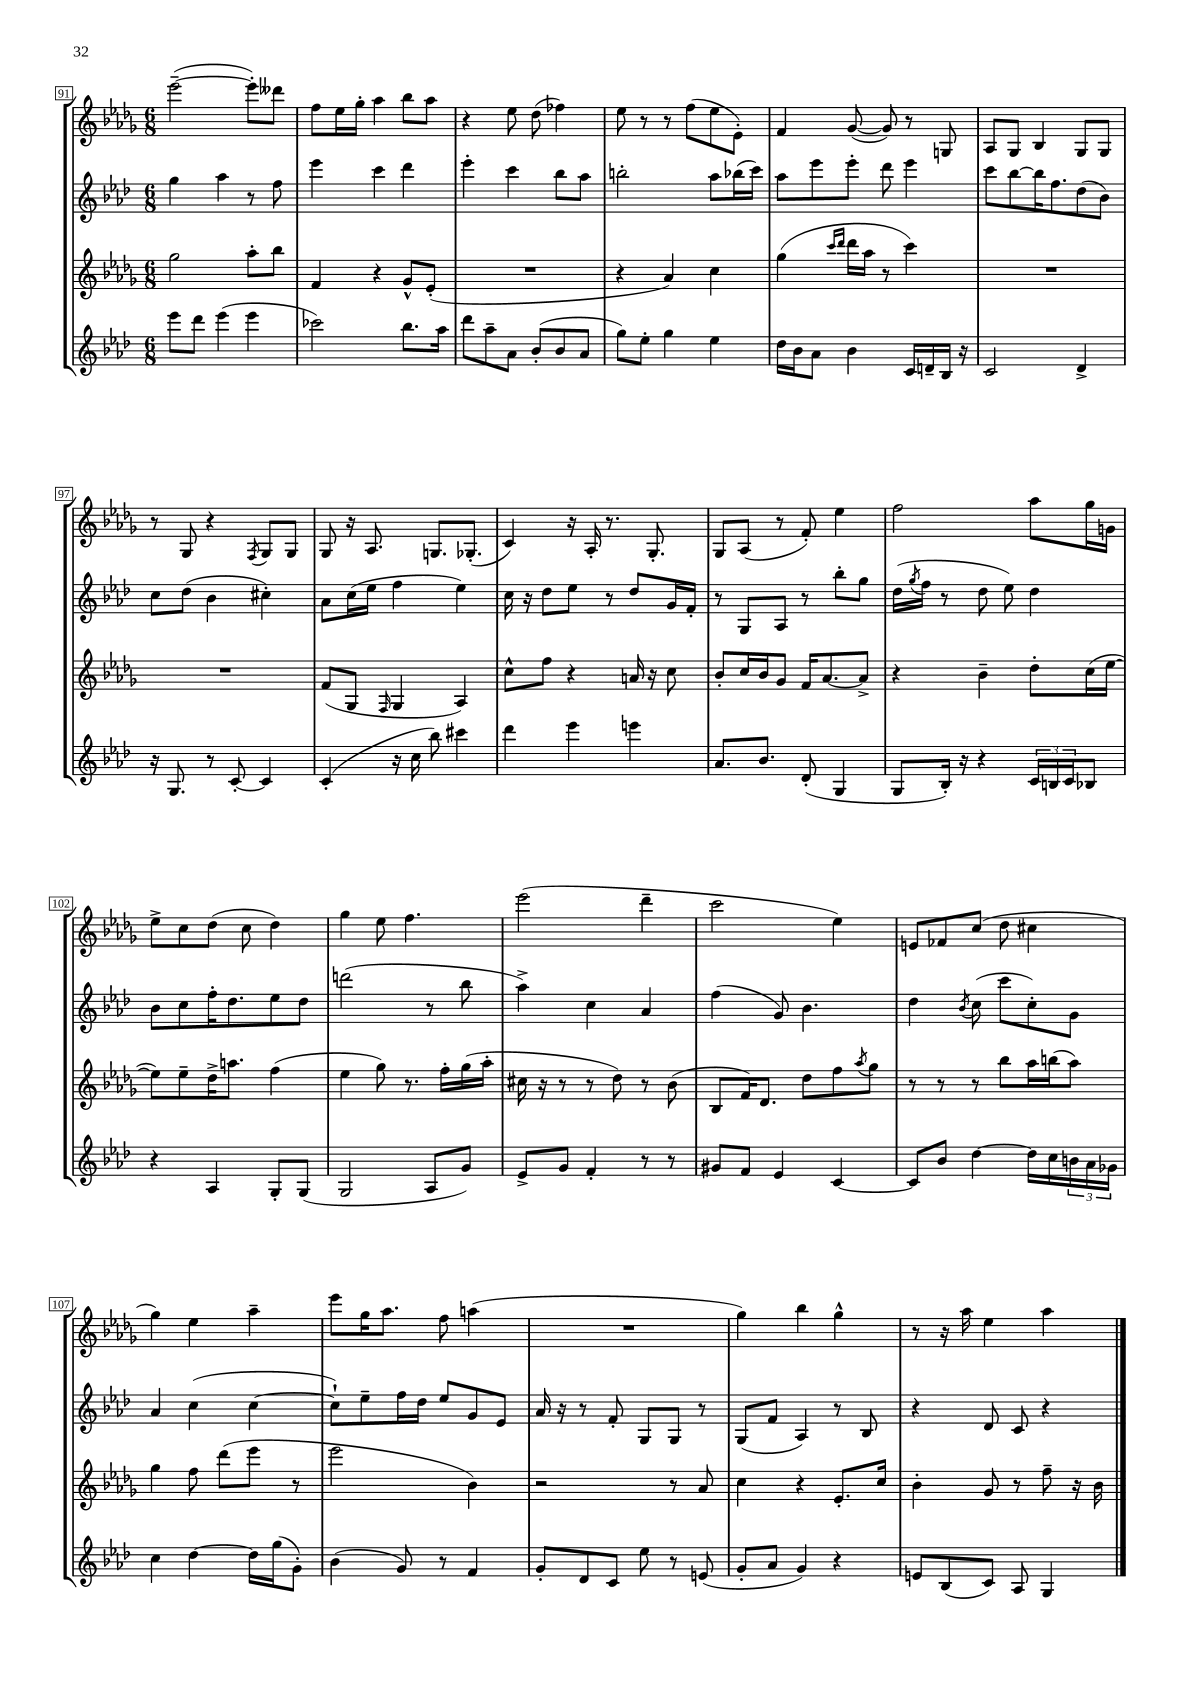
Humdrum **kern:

**kern	**kern	**kern	**kern
*staff4	*staff3	*staff2	*staff1
*clefG2	*clefG2	*clefG2	*clefG2
*k[b-e-a-d-]	*k[b-e-a-d-g-]	*k[b-e-a-d-]	*k[b-e-a-d-g-]
*M6/8	*M6/8	*M6/8	*M6/8
8eee-\L	2gg-\	4gg\	([2eee-~\
8ddd-\J	.	.	.
(4eee-\	.	4aa-\	.
4eee-\	8aa-'\L	8r	8eee-'\]L)
.	8bb-\J	8ff\	8ddd--\J
=	=	=	=
2ccc-\)	4f/	4eee-\	8ff\L
.	.	.	16ee-\L
.	.	.	16gg-'\JJ
.	4r	4ccc\	4aa-\
8.bb-\L	8g-^^/L	4ddd-\	8bb-\L
.	(8e-'/J	.	8aa-\J
16aa-\Jk	.	.	.
=	=	=	=
8ddd-\L	2.r	4eee-'\	4r
8aa-~\	.	.	.
8a-\J	.	4ccc\	8ee-\
(8b-'/L	.	.	(8dd-\
8b-/	.	8bb-\L	4ff-\)
8a-/J	.	8aa-\J	.
=	=	=	=
8gg\L)	4r	2bb'\	8ee-\
8ee-'\J	.	.	8r
4gg\	4a-/)	.	8r
.	.	.	(8ff\L
4ee-\	4cc\	8aa-\L	8ee-\
.	.	(16bb-\L	8e-'\J)
.	.	16ccc\JJ)	.
=	=	=	=
16dd-\LL	(4gg-\	8aa-\L	4f/
16b-\J	.	.	.
8a-\J	.	8eee-\	.
.	16qqccc/LL	.	.
.	16qqddd-/JJ	.	.
4b-\	16ddd-\LL	8eee-'\J	([8g-/
.	16aa-\JJ	.	.
.	8r	8ddd-\	8g-/])
16c/LL	4ccc\)	4eee-\	8r
16d~/	.	.	.
16B-/JJ	.	.	8G/
16r	.	.	.
=	=	=	=
2c/	2.r	8ccc\L	8A-/L
.	.	[8bb-\	8G-/J
.	.	16bb-\]K	4B-/
.	.	8.ff\	.
4d-^/	.	(8dd-\	8G-/L
.	.	8b-\J)	8G-/J
=	=	=	=
16r	2.r	8cc\L	8r
8.G/	.	.	.
.	.	(8dd-\J	8G-/
8r	.	4b-\	4r
[8c'/	.	.	.
.	.	.	8qF/
4c/]	.	4cc#'\)	8G-/L
.	.	.	8G-/J
=	=	=	=
(4c'/	(8f/L	8a-\L	8G-/
.	8G-/J	(16cc\L	16r
.	.	16ee-\JJ	8.A-/
.	16qqF/	.	.
16r	4G-/	4ff\	.
16cc\	.	.	.
8bb-\)	.	.	8.G/L
4ccc#\	4A-/)	4ee-\)	.
.	.	.	(8.G-'/J
=	=	=	=
4ddd-\	8cc^^\L	16cc\	4c/)
.	.	16r	.
.	8ff\J	8dd-\L	.
4eee-\	4r	8ee-\J	16r
.	.	.	16A-'/
.	.	8r	8.r
4eee\	16a/	8dd-/L	.
.	16r	.	8.G-'/
.	8cc\	16g/L	.
.	.	16f'/JJ	.
=	=	=	=
8.a-/L	8b-'/L	8r	8G-/L
.	16cc/L	8G/L	(8A-/J
8.b-/J	16b-/J	.	.
.	8g-/J	8A-/J	8r
(8d-'/	16f/LK	8r	8f'/)
.	[8.a-/	.	.
4G/	.	8bb-'\L	4ee-\
.	8a-^/]J	8gg\J	.
=	=	=	=
8G/L	4r	(16dd-\LL	2ff\
.	.	8qgg/	.
.	.	16ff\JJ	.
16B-'/Jk)	.	8r	.
16r	.	.	.
4r	4b-~\	8dd-\	.
.	.	8ee-\)	.
24c/LL	8dd-'\L	4dd-\	8aa-\L
24B/	.	.	.
24c/J	.	.	.
8B-/J	(16cc\L	.	16gg-\L
.	[16ee-\JJ	.	16g\JJ
=	=	=	=
4r	8ee-\]L)	8b-\L	8ee-^\L
.	8ee-~\	8cc\	8cc\
4A-/	16dd-^\K	16ff'\K	(8dd-\J
.	8.aa\J	8.dd-\	.
.	.	.	8cc\
8G'/L	(4ff\	8ee-\	4dd-\)
(8G/J	.	8dd-\J	.
=	=	=	=
2G/	4ee-\	(2ddd\	4gg-\
.	8gg-\)	.	8ee-\
.	8.r	.	4.ff\
8A-/L	.	8r	.
.	16ff'\LL	.	.
8g/J)	(16gg-\	8bb-\	.
.	16aa-'\JJ	.	.
=	=	=	=
8e-^/L	16cc#\	4aa-^\)	(2eee-\
.	16r	.	.
8g/J	8r	.	.
4f'/	8r	4cc\	.
.	8dd-\)	.	.
8r	8r	4a-/	4ddd-~\
8r	(8b-\	.	.
=	=	=	=
8g#/L	8B-/L	(4ff\	2ccc\
8f/J	16f/K)	.	.
.	8.d-/J	.	.
4e-/	.	8g/)	.
.	8dd-\L	4.b-\	.
[4c/	8ff\	.	4ee-\)
.	8qaa-/	.	.
.	8gg-\J	.	.
=	=	=	=
8c/]L	8r	4dd-\	8e/L
8b-/J	8r	.	8f-/
.	.	8qb-/	.
[4dd-\	8r	(8cc\	(8cc/J
.	8bb-\L	8ccc\L	8dd-\
16dd-\]LL	16aa-\L	8cc'\)	4cc#\
16cc\	(16bb\J	.	.
24b\	8aa-\J)	8g\J	.
24a-\	.	.	.
24g-\JJ	.	.	.
=	=	=	=
4cc\	4gg-\	4a-/	4gg-\)
[4dd-\	8ff\	(4cc\	4ee-\
.	(8ddd-\L	.	.
16dd-\]LL	8eee-\J	[4cc\	4aa-~\
(16gg\J	.	.	.
8g'\J)	8r	.	.
=	=	=	=
(4b-\	2eee-\	8cc`\]L)	8eee-\L
.	.	8ee-~\	16gg-\K
.	.	.	8.aa-\J
8g/)	.	16ff\L	.
.	.	16dd-\JJ	.
8r	.	8ee-/L	8ff\
4f/	4b-\)	8g/	(4aa\
.	.	8e-/J	.
=	=	=	=
8g'/L	2r	16a-/	2.r
.	.	16r	.
8d-/	.	8r	.
8c/J	.	8f'/	.
8ee-\	.	8G/L	.
8r	8r	8G/J	.
(8e/	8a-/	8r	.
=	=	=	=
8g'/L	4cc\	(8G/L	4gg-\)
8a-/J	.	8f/J	.
4g/)	4r	4A-/)	4bb-\
4r	8.e-'/L	8r	4gg-^^\
.	.	8B-/	.
.	16cc/Jk	.	.
=	=	=	=
8e/L	4b-'\	4r	8r
(8B-/	.	.	16r
.	.	.	16aa-\
8c/J)	8g-/	8d-/	4ee-\
8A-/	8r	8c/	.
4G/	8ff~\	4r	4aa-\
.	16r	.	.
.	16b-\	.	.
==	==	==	==
*-	*-	*-	*-
